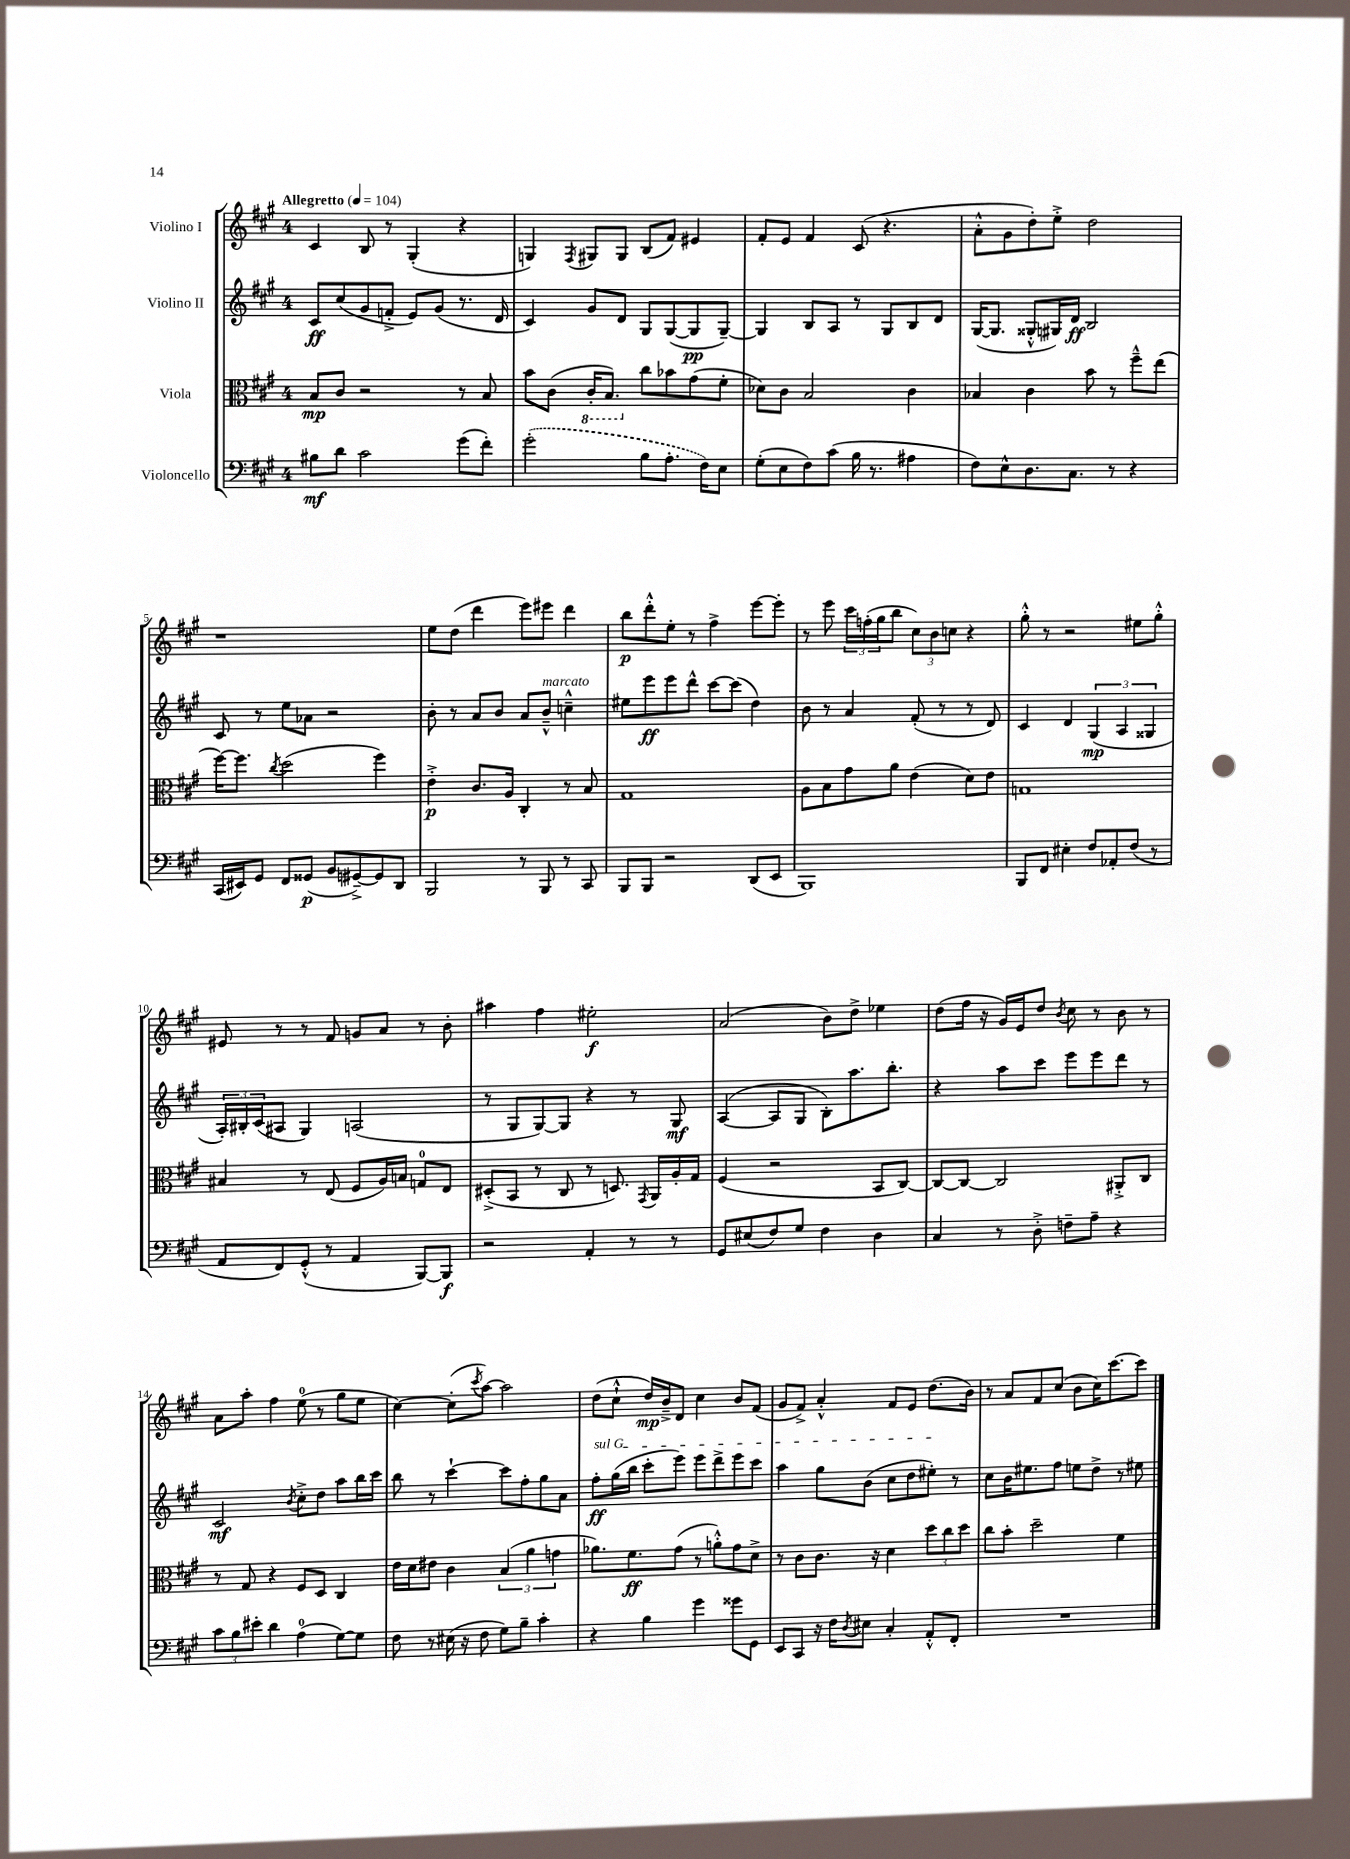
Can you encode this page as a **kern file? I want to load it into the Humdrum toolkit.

**kern	**dynam	**kern	**dynam	**kern	**dynam	**kern	**dynam
*part4	*part4	*part3	*part3	*part2	*part2	*part1	*part1
*staff4	*staff4	*staff3	*staff3	*staff2	*staff2	*staff1	*staff1
*I"Violoncello	*	*I"Viola	*	*I"Violino II	*	*I"Violino I	*
*clefF4	*	*clefC3	*	*clefG2	*	*clefG2	*
*k[f#c#g#]	*	*k[f#c#g#]	*	*k[f#c#g#]	*	*k[f#c#g#]	*
*M4/4	*	*M4/4	*	*M4/4	*	*M4/4	*
*MM104	*	*MM104	*	*MM104	*	*MM104	*
=1	=1	=1	=1	=1	=1	=1	=1
!	!	!	!	!	!	!LO:TX:a:B:t=Allegretto	!
8B#X\L	mf	8B/L	mp	8c#/L	ff	4c#/	.
8d\J	.	8c#/J	.	(8cc#/	.	.	.
2c#\	.	2r	.	8g#/	.	8B/	.
.	.	.	.	8fn'^/J	.	8r	.
.	.	.	.	8e/L)	.	(4G#'/	.
.	.	.	.	(8g#/J	.	.	.
(8g#\L	.	8r	.	8.r	.	4r	.
8f#'\J)	.	8B/	.	.	.	.	.
.	.	.	.	16d/	.	.	.
=2	=2	=2	=2	=2	=2	=2	=2
(2g#'\	.	8b\L	.	4c#/)	.	4Gn/)	.
.	.	(8c#\J	.	.	.	.	.
.	.	.	.	.	.	8qF#/	.
*	*	*8ba	*	*	*	*	*
.	.	16C#'/KL	.	8g#/L	.	8G#X/L	.
.	.	8.BB/J)	.	.	.	.	.
.	.	.	.	8d/J	.	8G#/J	.
*	*	*X8ba	*	*	*	*	*
8B\L	.	8cc#\L	.	8G#/L	.	(8B/L	.
8.A'\J	.	8b-X\	.	([8G#/	.	8f#/J)	.
.	.	(8g#\	.	8G#/]	pp	4e#X/	.
16F#\KL)	.	.	.	.	.	.	.
8E\J	.	8f#'\J	.	[8G#~/J)	.	.	.
=3	=3	=3	=3	=3	=3	=3	=3
(8G#'\L	.	8d-X\L)	.	4G#/]	.	8f#'/L	.
8E\	.	8c#\J	.	.	.	8e/J	.
8F#\)	.	2B/	.	8B/L	.	4f#/	.
(8c#\J	.	.	.	8A/J	.	.	.
16B\	.	.	.	8r	.	(8c#/	.
8.r	.	.	.	.	.	.	.
.	.	.	.	8G#/L	.	4.r	.
4A#X\	.	4c#\	.	8B/	.	.	.
.	.	.	.	8d/J	.	.	.
=4	=4	=4	=4	=4	=4	=4	=4
8F#\L)	.	4B-X/	.	([16G#/KL	.	8a'^^\L	.
.	.	.	.	8.G#/J]	.	.	.
8E^^\	.	.	.	.	.	8g#\	.
8.D\	.	4c#\	.	8G##X'^^/L	.	8dd'\)	.
.	.	.	.	16G#X/L)	.	8ee'^\J	.
8.C#\J	.	.	.	16d/JJ	ff	.	.
.	.	8b\	.	2B/	.	2dd\	.
8r	.	8r	.	.	.	.	.
4r	.	8ff#~^^\L	.	.	.	.	.
.	.	(8ee\J	.	.	.	.	.
!!LO:LB:g=z
=5	=5	=5	=5	=5	=5	=5	=5
(16CC#/LL	.	[16ff#\KL)	.	8c#/	.	1r	.
16EE#X/J)	.	8.ff#\J]	.	.	.	.	.
8GG#/J	.	.	.	8r	.	.	.
.	.	8qcc#/	.	.	.	.	.
8FF#/L	.	(2dd\	.	8ee\L	.	.	.
(8GG##X/J	p	.	.	8a-X\J	.	.	.
8BB/L	.	.	.	2r	.	.	.
[8GG#X~^/)	.	.	.	.	.	.	.
8GG#/]	.	4ff#\)	.	.	.	.	.
8DD/J	.	.	.	.	.	.	.
=6	=6	=6	=6	=6	=6	=6	=6
2BBB/	.	4e'^\	p	8b'\	.	8ee\L	.
.	.	.	.	8r	.	(8dd\J	.
.	.	8.c#/L	.	8a/L	.	4ddd\	.
.	.	.	.	8b/J	.	.	.
.	.	16A/Jk	.	.	.	.	.
8r	.	4C#'/	.	8a/L	.	8eee\L)	.
!	!	!	!	!LO:TX:a:i:t=marcato	!	!	!
8BBB/	.	.	.	8b~^^/J	.	8eee#X\J	.
8r	.	8r	.	4ccn~^^\	.	4ddd\	.
8CC#/	.	8B/	.	.	.	.	.
=7	=7	=7	=7	=7	=7	=7	=7
8BBB/L	.	1G#	.	8ee#X\L	.	8bb\L	p
8BBB/J	.	.	.	8eee\	ff	8ddd'^^\	.
2r	.	.	.	8eee\	.	8ee'\J	.
.	.	.	.	8ddd^^\J	.	8r	.
.	.	.	.	[8ccc#\L	.	4ff#^\	.
.	.	.	.	(8ccc#\J]	.	.	.
(8DD/L	.	.	.	4dd\)	.	[8eee\L	.
8EE/J	.	.	.	.	.	8eee'\J]	.
=8	=8	=8	=8	=8	=8	=8	=8
1BBB)	.	8A\L	.	8b\	.	8r	.
.	.	8B\	.	8r	.	8eee\	.
.	.	8g#\	.	4a/	.	24ccc#\LL	.
.	.	.	.	.	.	(24ffn'\	.
.	.	.	.	.	.	24gg#\J	.
.	.	8a\J	.	.	.	8bb\J	.
.	.	(4e\	.	(8f#'/	.	12cc#\L)	.
.	.	.	.	.	.	12b\	.
.	.	.	.	8r	.	.	.
.	.	.	.	.	.	12ccn\J	.
.	.	8d\L)	.	8r	.	4r	.
.	.	8e\J	.	8d/)	.	.	.
=9	=9	=9	=9	=9	=9	=9	=9
8BBB/L	.	1Gn	.	4c#/	.	8gg#'^^\	.
8FF#/J	.	.	.	.	.	8r	.
4E#X'\	.	.	.	4d/	.	2r	.
8F#/L	.	.	.	(6G#/	mp	.	.
8AA-X'/	.	.	.	.	.	.	.
.	.	.	.	6A/	.	.	.
(8F#/J	.	.	.	.	.	8ee#X\L	.
.	.	.	.	6G##X/	.	.	.
8r	.	.	.	.	.	8gg#'^^\J	.
!!LO:LB:g=z
=10	=10	=10	=10	=10	=10	=10	=10
8AA/L	.	4B#X/	.	24A'/LL)	.	8e#X/	.
.	.	.	.	24B#X'/	.	.	.
.	.	.	.	(24c#/J	.	.	.
8FF#/)	.	.	.	8A#X/J	.	8r	.
(8GG#'^^/J	.	8r	.	4G#/)	.	8r	.
8r	.	(8E/	.	.	.	8f#/	.
4AA/	.	8F#/L	.	(2An/	.	8gn/L	.
.	.	16A/L)	.	.	.	8a/J	.
.	.	16Bn/JJ	.	.	.	.	.
[8BBB/L)	.	8Gn/L	.	.	.	8r	.
8BBB/J]	f	8E/J	.	.	.	8b'\	.
=11	=11	=11	=11	=11	=11	=11	=11
2r	.	(8D#X'^/L	.	8r	.	4aa#X\	.
.	.	8BB/J	.	8G#/L	.	.	.
.	.	8r	.	[8G#/)	.	4ff#\	.
.	.	8C#/	.	8G#/J]	.	.	.
4AA'/	.	8r	.	4r	.	2ee#X'\	f
.	.	8.Dn/)	.	.	.	.	.
8r	.	.	.	8r	.	.	.
.	.	8qGG#/	.	.	.	.	.
.	.	16AA/LL	.	.	.	.	.
8r	.	16A'/	.	8G#/	mf	.	.
.	.	16G#/JJ	.	.	.	.	.
=12	=12	=12	=12	=12	=12	=12	=12
8GG#/L	.	(4F#/	.	([4A/	.	(2a/	.
(8E#X/	.	.	.	.	.	.	.
8F#/)	.	2r	.	8A/L]	.	.	.
8G#/J	.	.	.	8G#/J	.	.	.
4F#\	.	.	.	8B'\L)	.	8b\L)	.
.	.	.	.	8.aa\	.	8dd^\J	.
4D\	.	8BB/L	.	.	.	4ee-X\	.
.	.	.	.	8.bb'\J	.	.	.
.	.	[8C#/J)	.	.	.	.	.
=13	=13	=13	=13	=13	=13	=13	=13
4C#/	.	8C#/L_	.	4r	.	(8dd\L	.
.	.	8C#/J_	.	.	.	16ff#\Jk	.
.	.	.	.	.	.	16r	.
8r	.	2C#/]	.	8aa\L	.	16g#/LL)	.
.	.	.	.	.	.	16e/J	.
8D'^\	.	.	.	8ccc#\J	.	8dd/J	.
.	.	.	.	.	.	8qb/	.
8Fn~\L	.	.	.	8eee\L	.	8cc#\	.
8A~\J	.	.	.	8eee\	.	8r	.
4r	.	8AA#X'^/L	.	8ddd\J	.	8b\	.
.	.	8C#/J	.	8r	.	8r	.
!!LO:LB:g=z
=14	=14	=14	=14	=14	=14	=14	=14
12c#\L	.	8r	.	2c#/	mf	8a\L	.
12B\	.	.	.	.	.	.	.
.	.	8G#/	.	.	.	8aa'\J	.
12e#X'\J	.	.	.	.	.	.	.
4d\	.	4r	.	.	.	4ff#\	.
.	.	.	.	8qb/	.	.	.
(4A\	.	8F#/L	.	8cc#'^\L	.	(8ee\	.
.	.	8D/J	.	8dd\J	.	8r	.
[8G#\L)	.	4C#/	.	8aa\L	.	8gg#\L	.
8G#\J]	.	.	.	16bb\L	.	8ee\J	.
.	.	.	.	16ccc#\JJ	.	.	.
=15	=15	=15	=15	=15	=15	=15	=15
8F#\	.	16e\LL	.	8bb\	.	[4cc#\)	.
.	.	16d\J	.	.	.	.	.
8r	.	8e#X\J	.	8r	.	.	.
(16E#X\	.	4c#\	.	[4ccc#`\	.	(8cc#'\L]	.
16r	.	.	.	.	.	.	.
.	.	.	.	.	.	8qccc#/	.
8F#\	.	.	.	.	.	[8aa\J)	.
8G#\L)	.	(6B/	.	8ccc#\L]	.	2aa\]	.
8B~\J	.	.	.	8ff#'\	.	.	.
.	.	6a\	.	.	.	.	.
4c#'\	.	.	.	8gg#\	.	.	.
.	.	6gn\	.	.	.	.	.
.	.	.	.	8a\J	.	.	.
=16	=16	=16	=16	=16	=16	=16	=16
!	!	!	!	!LO:TX:a:i:t=sul G	!	!	!
4r	.	8.a-X\L)	.	8ff#'\L	ff	(8dd\L	.
.	.	.	.	(16gg#\L	.	8cc#`^^\J	.
.	.	8.f#\	ff	16bb\JJ	.	.	.
4B\	.	.	.	8ccc#'\L	.	16dd/LL)	mp
.	.	.	.	.	.	16b~^/J	.
.	.	(8g#\J	.	8eee\J)	.	8d/J	.
4g#\	.	8r	.	8eee\L	.	4cc#\	.
.	.	8an'^^\L)	.	8ddd^\	.	.	.
8g##X\L	.	8g#\	.	8eee\	.	8b/L	.
8GG#\J	.	8d^\J	.	8ccc#\J	.	(8f#/J	.
=17	=17	=17	=17	=17	=17	=17	=17
8EE/L	.	8r	.	4aa\	.	8g#/L	.
8CC#/J	.	8c#\L	.	.	.	8f#^/J)	.
16r	.	8.c#\J	.	8gg#\L	.	4a'^^/	.
16F#\KL	.	.	.	.	.	.	.
8qD/	.	.	.	.	.	.	.
8E#X\J	.	.	.	(8b\J	.	.	.
.	.	16r	.	.	.	.	.
4C#'/	.	4d\	.	8cc#\L	.	8f#/L	.
.	.	.	.	8dd\	.	8e/J	.
8AA'^^/L	.	12dd\L	.	8ee#X'\J)	.	(8.dd\L	.
.	.	12cc#\	.	.	.	.	.
8FF#'/J	.	.	.	8r	.	.	.
.	.	12dd\J	.	.	.	.	.
.	.	.	.	.	.	16b\Jk)	.
=18	=18	=18	=18	=18	=18	=18	=18
1r	.	8cc#\L	.	8cc#\L	.	8r	.
.	.	8b'\J	.	16b\K	.	8a/L	.
.	.	.	.	8.ee#X\	.	.	.
.	.	2dd~\	.	.	.	8f#/	.
.	.	.	.	8ff#\J	.	(8cc#/J	.
.	.	.	.	8een\L	.	8b\L	.
.	.	.	.	8dd^\J	.	16cc#\K)	.
.	.	.	.	.	.	[8.ccc#\	.
.	.	4f#\	.	8r	.	.	.
.	.	.	.	8ee#X\	.	8ccc#\J]	.
==	==	==	==	==	==	==	==
*-	*-	*-	*-	*-	*-	*-	*-
